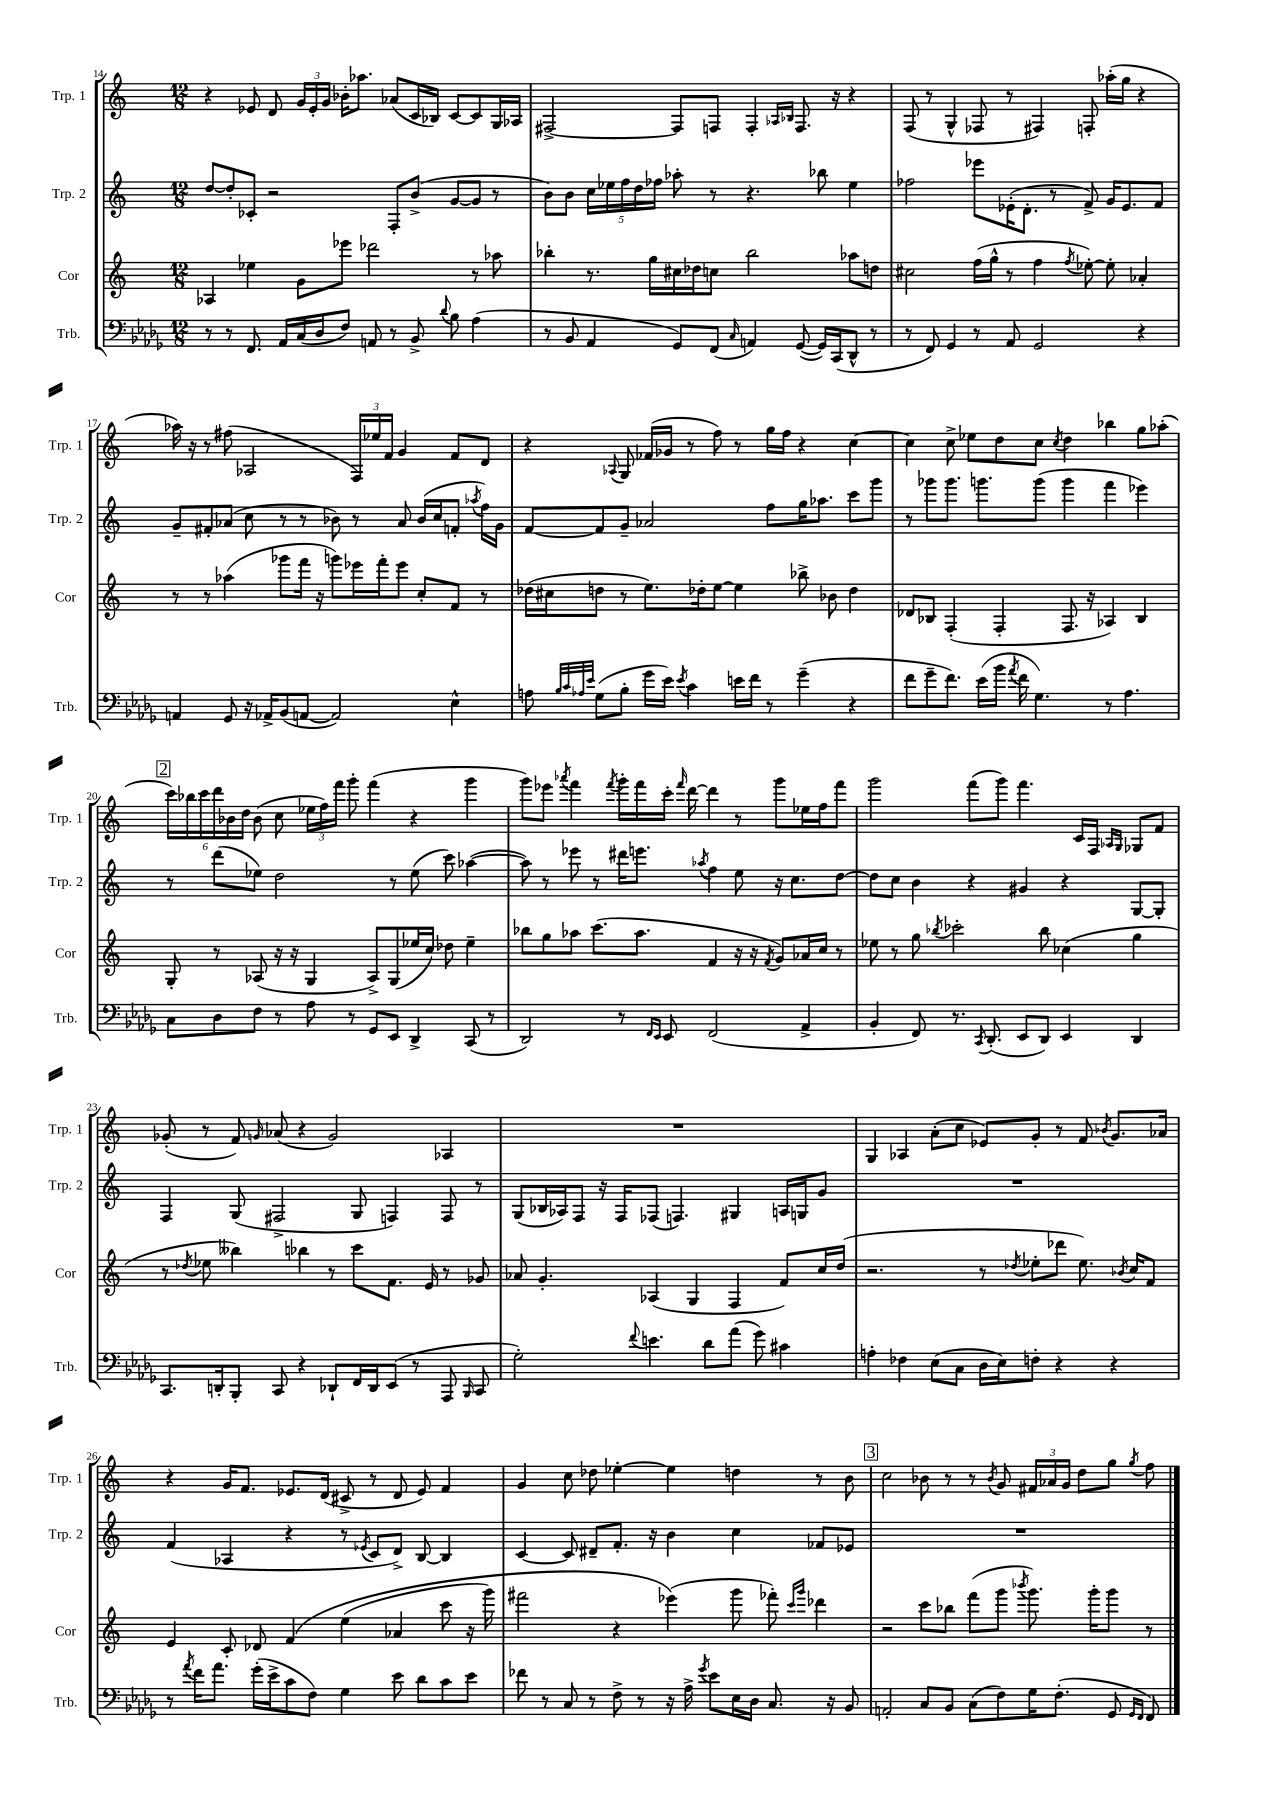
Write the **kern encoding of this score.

**kern	**kern	**kern	**kern
*staff4	*staff3	*staff2	*staff1
*clefF4	*clefG2	*clefG2	*clefG2
*k[b-e-a-d-g-]	*k[]	*k[]	*k[]
*M12/8	*M12/8	*M12/8	*M12/8
8r	4A-	[8dd	4r
8r	.	8dd']	.
8.FF	4ee-	8c-'	8e-
.	.	2r	8d
16AA-	.	.	.
(16C	8g	.	24g
.	.	.	24e-'
16D-	.	.	.
.	.	.	24g
8F)	8eee-	.	16b-'
.	.	.	8.aa-
8AA	2ddd-	.	.
8r	.	8F'	(8a-
8BB-^	.	(8b^	16c
.	.	.	16B-)
8qqd-	.	.	.
8B-	.	[8g	[8c
(4A-	8r	8g]	8c]
.	8aa-	8r	16G
.	.	.	16A-
=	=	=	=
8r	4bb-'	8b)	[2F#^
8BB-	.	8b	.
4AA-	8.r	20cc	.
.	.	20ee-	.
.	.	20ff	.
.	.	20dd	.
.	16gg	.	.
.	.	20ff-	.
8GG-)	16cc#	8aa-'	8F#]
.	16dd-	.	.
(8FF	8cc	8r	8F
16qqC	.	.	.
4AA)	2bb-	4.r	4F'
.	.	.	16qqA-
.	.	.	16qqB-
([8GG-	.	.	8.F
16GG-])	.	8bb-	.
(16CC	.	.	16r
8DD-^^	8aa-	4ee-	4r
8r	8dd	.	.
=	=	=	=
8r	2cc#	2ff-	(8F
8FF)	.	.	8r
4GG-	.	.	4G^^
8r	(16ff	8eee-	8F-
.	16gg^^	.	.
8AA-	8r	(16e-'	8r
.	.	8.d'	.
2GG-	4ff	.	4F#)
.	.	8r	.
.	8qff	.	.
.	[8ee-')	8f^)	8F'
.	8ee-']	16g	(16aa-'
.	.	8.e-	16gg
4r	4a-'	.	4r
.	.	8f	.
=	=	=	=
4AA	8r	8g~	16aa-)
.	.	.	16r
.	8r	8f#'	8r
8GG-	(4aa-	(8a-	(8ff#
16r	.	8cc	2A-
16AA-^	.	.	.
(8BB-	8ggg-	8r	.
[8AA	16fff	8r	.
.	16r	.	.
2AA])	8ggg)	8b-)	.
.	16eee-	8r	24F)
.	.	.	24ee-
.	16fff'	.	.
.	.	.	24f
.	8eee-	8a-	4g
.	8cc'	(16b-	.
.	.	16cc	.
4E-^^	8f	8f'	8f
.	.	8qaa-	.
.	8r	16ff)	8d
.	.	16g	.
=	=	=	=
8A	(16dd-	[8f	4r
.	16cc#	.	.
32qqB-	.	.	.
32qqc	.	.	.
32qqA-	.	.	.
32qqe-	.	.	.
(8G-	8dd	8f]	.
.	.	.	8qqA-
8B-'	8r	8g~	8G
16g-	8.ee)	2a-	(16f-
16e-)	.	.	16g-
8qe-	.	.	.
4c	.	.	8r
.	16dd-'	.	.
.	[8ee	.	8ff)
16e	4ee]	.	8r
16f	.	.	.
8r	.	8ff	16gg
.	.	.	16ff
(4g-~	8bb-^	16gg	4r
.	.	8.aa-	.
.	8b-	.	.
4r	4dd-	8ccc	[4cc
.	.	8ggg	.
=	=	=	=
8f	8d-	8r	4cc]
8g-~	8B-	8ggg-	.
8.f)	(4F'	8.ggg-	8cc^
.	.	.	8ee-
(16e-	.	8.ggg	.
16b-	4F'	.	8dd
8qa-	.	.	.
16f	.	.	.
4.G-)	.	(8ggg	8cc
.	.	.	8qcc
.	8.F	4ggg	4dd
.	16r	.	.
8r	4A-)	4fff	4bb-
4.A-	.	.	.
.	4B-	4eee-)	8gg
.	.	.	(8aa-'
=	=	=	=
8C	8G'	8r	24ccc)
.	.	.	24bb-
.	.	.	24ccc
8D-	8r	(8ddd	24ddd
.	.	.	24b-
.	.	.	24dd
8F	(8A-	8ee-)	(8b-
8r	16r	2dd	8cc
.	16r	.	.
8A-	4G	.	24ee-
.	.	.	24ff)
.	.	.	24fff
8r	.	.	8ggg'
8GG-	8A-^)	.	(4fff
8EE-	(8G	8r	.
4DD-^	16ee-	(8ee-	4r
.	16cc)	.	.
.	8dd-	8ccc)	.
(8CC	4ee-~	([4aa-	4ggg
8r	.	.	.
=	=	=	=
2DD-)	8bb-	8aa-])	8ggg)
.	8gg	8r	8eee-
.	.	.	8qaaa-
.	8aa-	8eee-	4fff
.	(8.ccc	8r	.
.	.	.	8qfff
8r	.	16ddd#	16ggg'
.	8.aa-	8.eee	16fff
16qqFF	.	.	.
16qqEE-	.	.	.
8EE-	.	.	16ccc'
.	.	.	16qqfff
.	.	.	[16ddd
.	.	8qaa-	.
(2FF	4f	4ff	4ddd]
.	16r	8ee	8r
.	16r	.	.
.	8qf	.	.
.	8g)	16r	8ggg
.	.	8.cc	.
4AA-^	16a-	.	16ee-
.	16cc	.	16ff
.	8r	[8dd	8fff
=	=	=	=
4BB-'	8ee-	8dd]	2ggg
.	8r	8cc	.
8FF)	8gg	4b	.
.	8qbb-	.	.
8.r	2ccc-'	.	.
.	.	4r	(8fff
8qCC	.	.	.
(8.DD-'	.	.	.
.	.	.	8ggg)
8EE-	.	4g#	4.fff
8DD-)	8bb-	.	.
4EE-	(4cc-	4r	.
.	.	.	16c
.	.	.	16F
.	.	.	16qqA-
.	.	.	16qqG
4DD-	4gg	[8G	8G-
.	.	8G']	8f
=	=	=	=
8.CC	8r	4F	(8g-'
.	8qdd-	.	.
.	8ee-	.	8r
16DD'	.	.	.
8BBB-'	4bb--)	(8G	8f)
.	.	.	16qqg
8CC	.	2F#^	(8a-
4r	4bb-	.	4r
8DD-`	8r	.	2g)
16FF	8ccc	8G	.
16DD-	.	.	.
(8EE-	8.f	4F)	.
8r	.	.	.
.	16e	.	.
8AAA-	8r	8F	4A-
16qqBBB-	.	.	.
8CC	8g-	8r	.
=	=	=	=
2G-')	8a-	(8G	1.r
.	4.g'	16B-	.
.	.	16A-)	.
.	.	8F	.
.	.	16r	.
.	.	16F	.
8qqf	.	.	.
4.e	(4A-	(8F-	.
.	.	4.F)	.
.	4G	.	.
8d-	.	.	.
(8a-	4F	4G#	.
8g-)	.	.	.
4c#	8f)	16A	.
.	.	16G	.
.	16cc	8g	.
.	(16dd	.	.
=	=	=	=
4A'	2.r	1.r	4G
4F-	.	.	4A-
(8E-	.	.	(8a'
8C	.	.	8cc
16D-	8r	.	8e-)
16E-)	.	.	.
.	8qdd-	.	.
8F'	8ee-'	.	8g'
4r	8ddd-	.	8r
.	8.ee-)	.	8f
.	.	.	8qb-
4r	.	.	8.g
.	8qb-	.	.
.	16cc	.	.
.	8f	.	.
.	.	.	16a-
=	=	=	=
8r	4e	(4f	4r
8qa-	.	.	.
16f	.	.	.
8.a-	.	.	.
.	8c'	4A-	16g
.	.	.	8.f
(16g-'	8d-	.	.
16e-^	.	.	.
8c	&(4f	4r	8.e-
8F)	.	.	.
.	.	.	(16d
4G-	(4ee	8r	8c#^
.	.	8qe-	.
.	.	8c	8r
8e-	4a-	8d^)	8d
8d-	.	[8B	8e-)
8c	8ccc	4B]	4f
8e-	16r	.	.
.	16ggg)	.	.
=	=	=	=
8f-	2fff#	[4c	4g
8r	.	.	.
8C	.	8c]	8cc
8r	.	8d#~	8dd-
8F^	4r	8.f'	[4ee-'
8r	.	.	.
.	.	16r	.
16r	(4eee-&)	4b	4ee-]
16A-^	.	.	.
8qg-	.	.	.
8e-	.	.	.
16E-	8ggg	4cc	4dd
16D-	.	.	.
8.C	8fff-')	.	.
.	16qqccc	.	.
.	16qqggg	.	.
.	4ddd-	8f-	8r
16r	.	.	.
8BB-	.	8e-	8b
=	=	=	=
2AA'	2r	1.r	2cc
8C	8ccc	.	8b-
8BB-	8bb-	.	8r
(8C	(8fff	.	8r
.	.	.	8qb-
8F)	8ggg	.	8g
.	8qbbb-	.	.
16G-	8.ggg)	.	24f#
.	.	.	24a-
(8.F'	.	.	.
.	.	.	24g
.	.	.	8dd
.	16ggg'	.	.
8GG-	8ggg	.	8gg
16qqGG-	.	.	.
16qqFF	.	.	8qgg
8FF)	8r	.	8ff
==	==	==	==
*-	*-	*-	*-
